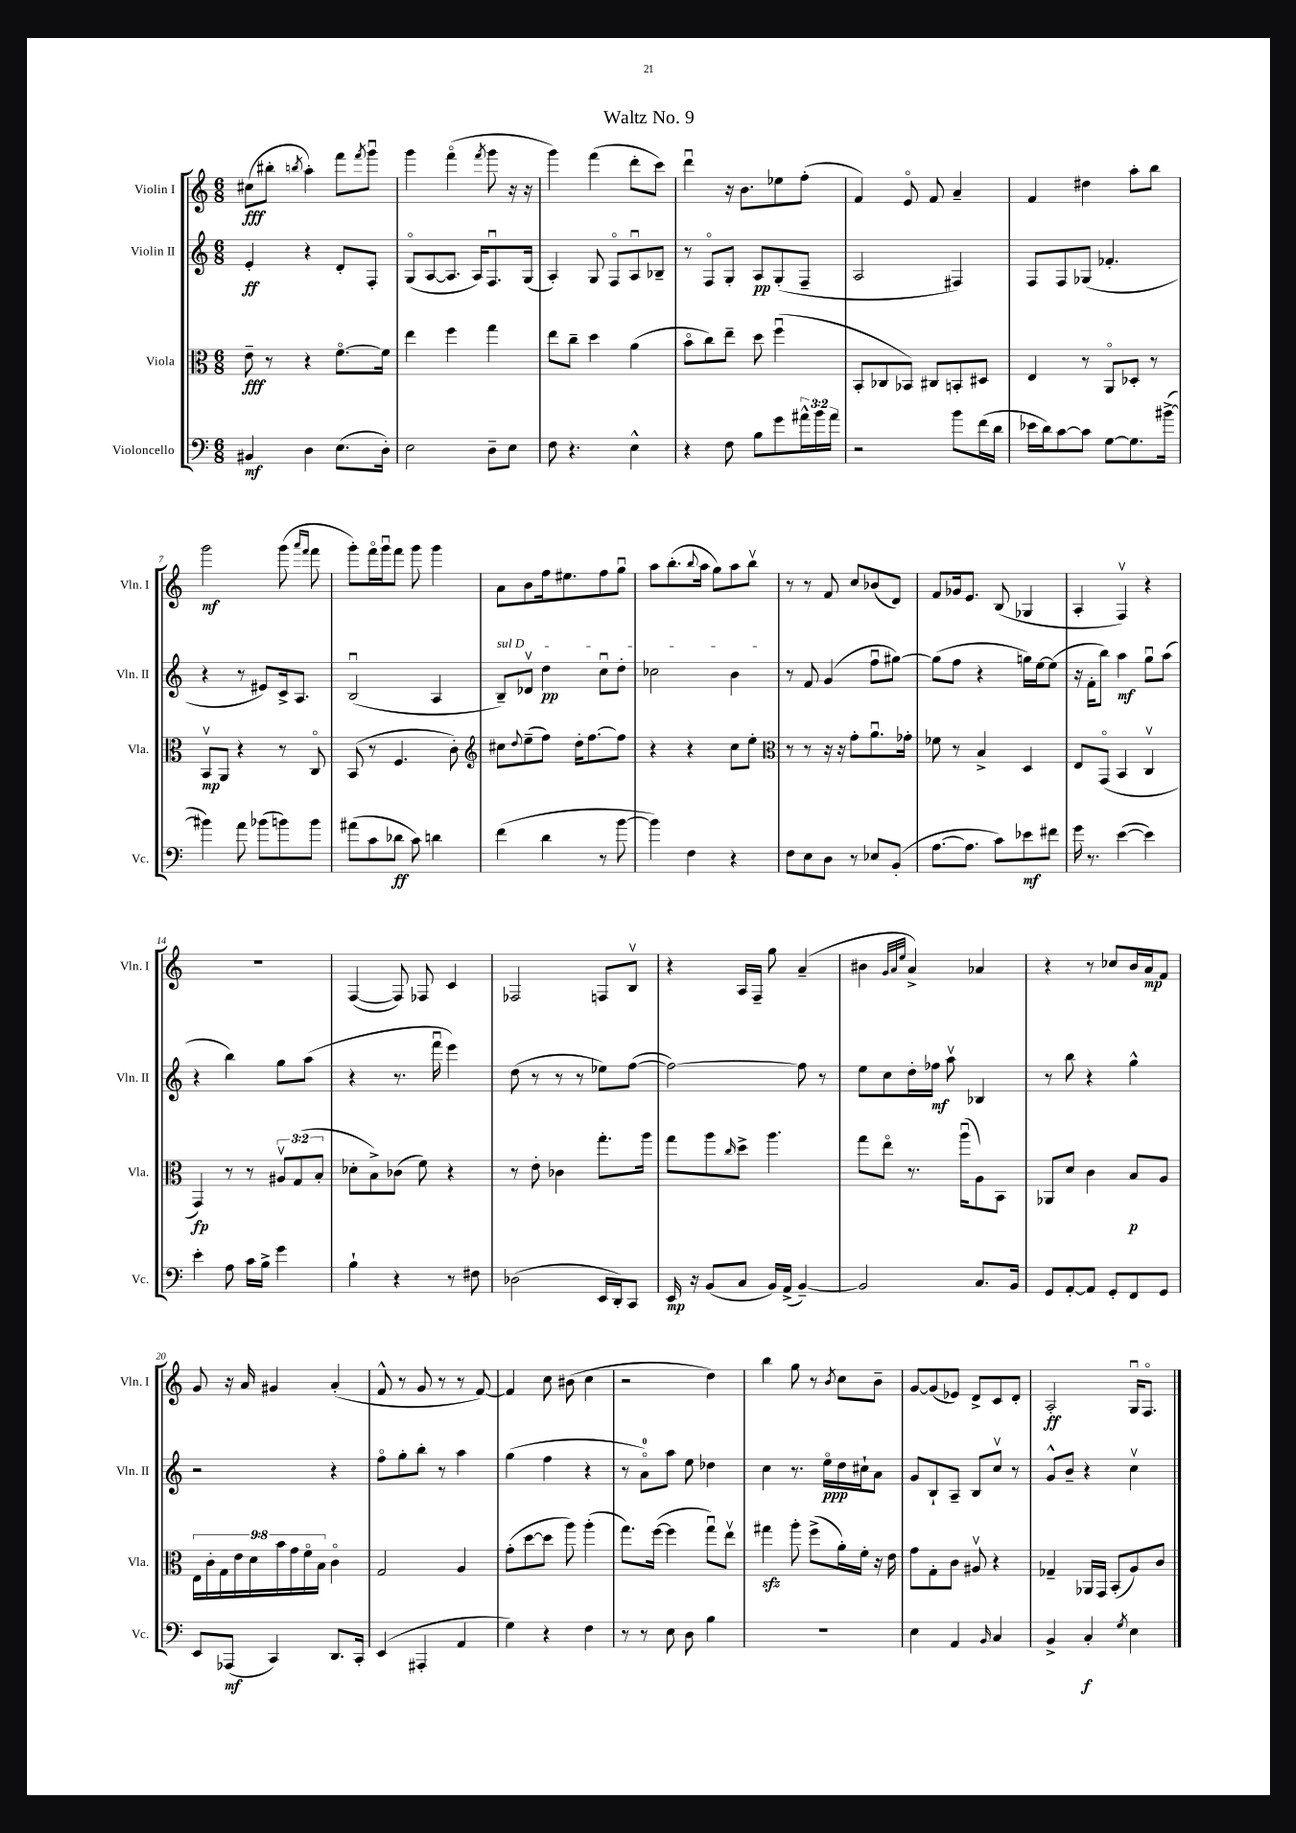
\header { title = "Waltz No. 9" }
<<
\new StaffGroup <<
\new Staff = "s0" \with { instrumentName = "Violin I" shortInstrumentName = "Vln. I" } {
    \clef treble \key c \major \numericTimeSignature \time 6/8
    cis''8\fff( bis''8-. \acciaccatura { b''8 } a''4-.) f'''8 \acciaccatura { f'''8 } g'''8\downbow |
    g'''4 f'''4\flageolet( \acciaccatura { f'''8 } g'''8 r16 r16 |
    g'''4) f'''4( d'''8-. c'''8) |
    d'''4\downbow r16 b'8. ees''8 f''8-.( |
    f'4) e'8\flageolet f'8 a'4-- |
    f'4 dis''4 a''8-. b''8 |
    g'''2\mf g'''8( \grace { a'''16 f'''16 } f'''8 |
    g'''8-.) f'''16\flageolet g'''16\downbow f'''8 g'''8 g'''4 |
    a'8 b'8 f''16 eis''8. f''8 g''8\downbow |
    a''8 b''8.-.( \appoggiatura { b''8 } a''16 g''8) a''8 b''8\upbow |
    r8 r8 f'8 c''8 bes'8( d'8) |
    f'8 ges'16 e'8. b8( ges4 |
    a4-. f4\upbow) r4 |
    R2. |
    f4~( f8) fes8 c'4 |
    fes2 f8 b8\upbow |
    r4 a16 f16-- g''8 a'4--( |
    bis'4 \grace { g'32 a'32 e''32 } a'4->) aes'4 |
    r4 r8 ces''8 b'16 a'16\mp f'8 |
    g'8 r16 a'16 gis'4 a'4-.( |
    f'8-^ r8 g'8 r8 r8 f'8~) |
    f'4 c''8 bis'8( c''4 |
    r2 d''4) |
    b''4 g''8 r8 \acciaccatura { b'8 } c''8 b'8-- |
    g'8~ g'8( ees'8) d'8-> c'8 d'8-. |
    a2-.\ff g16\downbow f8.\flageolet \bar "|." |
}
\new Staff = "s1" \with { instrumentName = "Violin II" shortInstrumentName = "Vln. II" } {
    \clef treble \key c \major \numericTimeSignature \time 6/8
    e'4-.\ff r4 d'8-. f8-. |
    g8\flageolet( a8~ a8. a16) f8.\downbow g16( |
    a4-.) g8 f8\flageolet a8\downbow bes8-- |
    r8 f8\flageolet g8-. a8\pp g8-.( f8-- |
    a2 fis4) |
    f8 f8 ges8( fes'4.-. |
    r4 r8 eis'8) c'16-> a8. |
    b2\downbow( a4 |
    \once \override TextSpanner.bound-details.left.text = \markup { \italic "sul D" } b8--\startTextSpan) des'8\upbow d''4\pp c''8\downbow d''8-. |
    ces''2 b'4\stopTextSpan |
    r8 f'8 g'4( f''8\downbow gis''8~) |
    gis''8( f''8 r4 g''16) e''16~ e''8( |
    r16 f'16-. b''8) a''4\mf g''8\downbow a''8( |
    r4 b''4) g''8 a''8( |
    r4 r8. f'''16\downbow e'''4) |
    d''8( r8 r8 r8 ees''8) f''8~( |
    f''2~) f''8 r8 |
    e''8 c''8 d''16-. fes''16\mf a''8\upbow bes4 |
    r8 b''8 r4 g''4-^ |
    r2 r4 |
    f''8\flageolet g''8-. b''8-. r8 a''4 |
    g''4( f''4 r4 |
    r8 a'8-0\flageolet) a''8 e''8 des''4 |
    c''4 r8. e''16\flageolet\ppp d''16 cis''16-! a'8 |
    g'8 b8-! a8-- b8 c''8\upbow r8 |
    g'8-^ b'8-- r4 c''4\upbow \bar "|." |
}
\new Staff = "s2" \with { instrumentName = "Viola" shortInstrumentName = "Vla." } {
    \clef alto \key c \major \numericTimeSignature \time 6/8 \override Staff.TupletNumber.text = #tuplet-number::calc-fraction-text
    e'8--\fff r8 r4 f'8.~\flageolet f'16 |
    e''4 f''4 g''4 |
    e''8 c''8-- d''4 a'4( |
    b'8\flageolet c''8) e''8-- d''8 f''4\downbow( |
    b,8-. ces8 bes,8) cis8 b,8-. dis8 |
    e4 r8 a,8\flageolet des8-. r8 |
    b,8\upbow\mp a,8 r4 r8 c8\flageolet |
    b,8( r8 f4. c'8-.) |
    \clef treble cis''8 \appoggiatura { d''8 } e''8--( f''8) d''16-. f''8.~ f''8 |
    r4 r4 c''8 e''8-. |
    \clef alto r8 r8 r16 r16 g'8-. a'8.\downbow ges'16-. |
    fes'8 r8 b4-> d4 |
    e8 g,8\flageolet( b,4 c4\upbow |
    g,4\fp) r8 r8 \tuplet 3/2 { ais8\upbow g8( b8-. } |
    des'8-. b8->) ces'8( f'8) r4 |
    r8 e'8-. ces'4 g''8.-. a''16 |
    g''8 a''8 \grace { c''16 } d''8-> a''4. |
    g''8 e''8\flageolet r8. a''16\downbow( a8) b,8 |
    aes,8 d'8 c'4 b8\p a8 |
    \tuplet 9/8 { e16 c'16-. g16 e'16 d'16 b'16 g'16 f'16\flageolet b16 } c'4\flageolet |
    g2 a4 |
    g'8-.( d''8~ d''8 a''8) a''4-.( |
    g''8.) f''16~( f''4 g''8\downbow) e''8\upbow |
    gis''4\sfz a''8-. f''8->( a'16-.) f'16-. r16 e'16 |
    g'8 g8-. c'8 ais8\upbow r4 |
    ges4-- aes,16 g,16 b,8-.( a8) c'8 \bar "|." |
}
\new Staff = "s3" \with { instrumentName = "Violoncello" shortInstrumentName = "Vc." } {
    \clef bass \key c \major \numericTimeSignature \time 6/8 \override Staff.TupletNumber.text = #tuplet-number::calc-fraction-text
    bis,4\mf d4 e8.( d16-.) |
    e2 d8-- e8 |
    f8 r4. e4-^ |
    r4 f8 b8 g'8 \tuplet 3/2 { ais'16-^ b'16 ais'16 } |
    r2 b'8 f'16( d'16 |
    ees'16 d'16) c'8~ c'8 g8~ g8. bis'16~->( |
    bis'4) a'8 bes'8( b'8) b'8 |
    ais'8( c'8 des'8\ff c'8) d'4 |
    f'4( d'4 r8 b'8~ |
    b'4) f4 r4 |
    f8 e8 d8 r8 ees8 b,8-.( |
    a8.~ a8. c'8) ees'8\mf fis'8 |
    g'16 r8. e'4~( e'4) |
    e'4-. a8 c'16 b16-> g'4 |
    b4-! r4 r8 fis8 |
    des2( e,16 d,16-.) c,8 |
    e,16\mp r16 b,8( c8 b,16) a,16->( b,4~--) |
    b,2 c8. b,16 |
    g,8 a,8~-. a,8 g,8-. f,8 g,8 |
    e,8 aes,,8\mf( c,4) d,8. c,16-. |
    e,4( ais,,4-. a,4 |
    g4) r4 f4 |
    r8 r8 e8 d8 b4 |
    R2. |
    e4 a,4 \grace { b,16 } c4 |
    b,4-> c4-.\f \acciaccatura { g8 } e4 \bar "|." |
}
>>
>>
